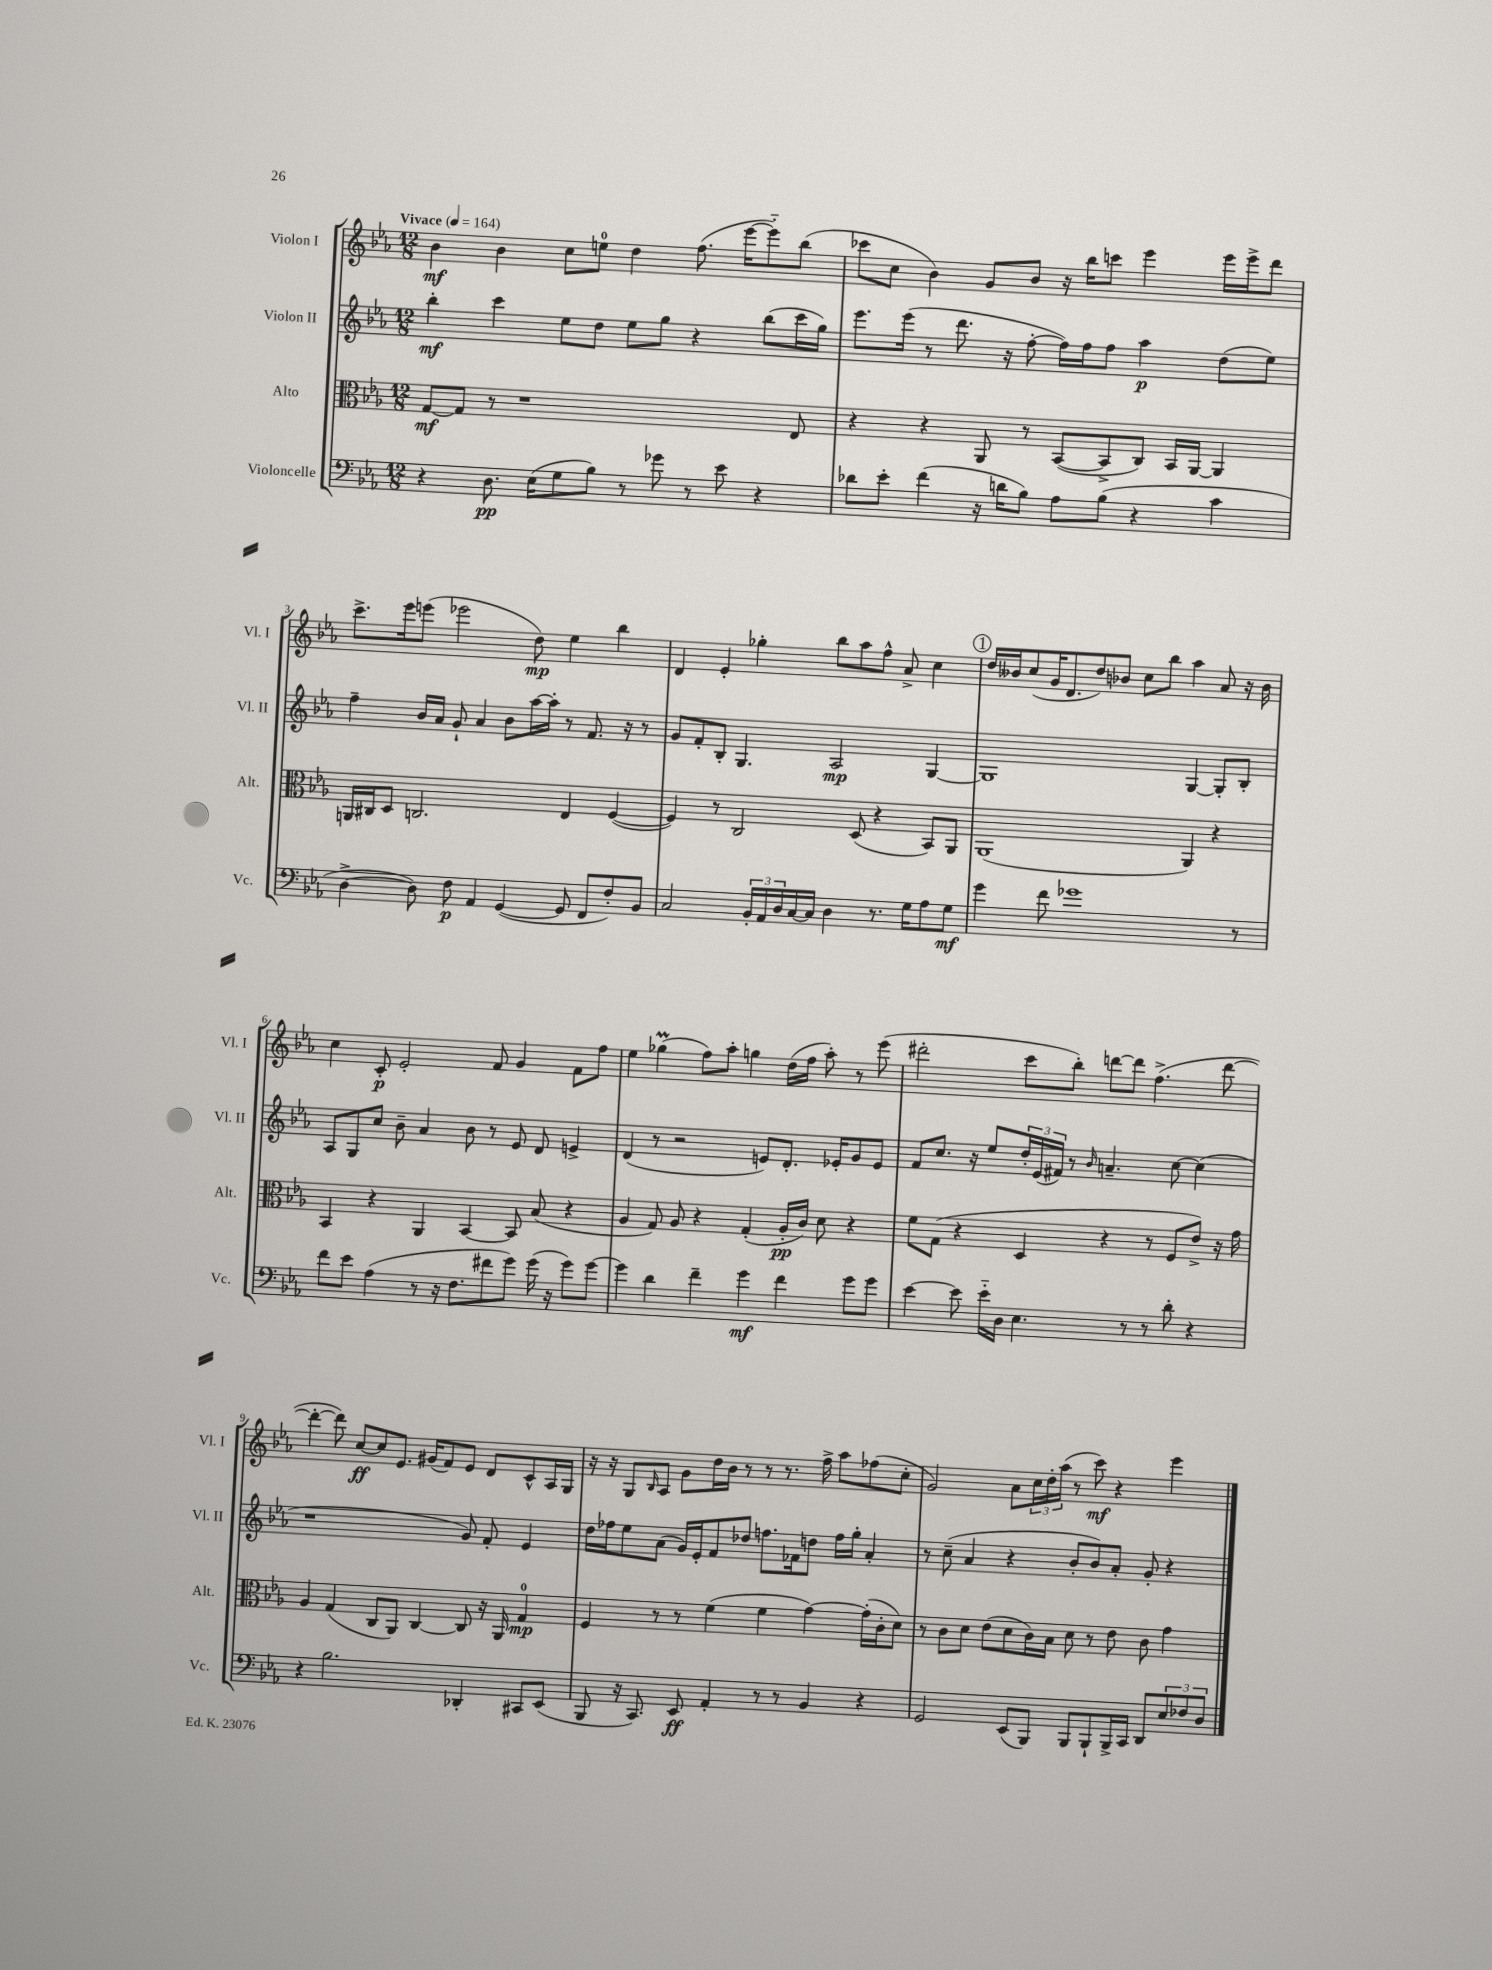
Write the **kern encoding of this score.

**kern	**kern	**kern	**kern
*staff4	*staff3	*staff2	*staff1
*clefF4	*clefC3	*clefG2	*clefG2
*k[b-e-a-]	*k[b-e-a-]	*k[b-e-a-]	*k[b-e-a-]
*M12/8	*M12/8	*M12/8	*M12/8
*MM164	*MM164	*MM164	*MM164
4r	[8G	4bb-'	4b-
.	8G]	.	.
8.D	8r	4ccc	4b-
.	1r	.	.
(16E-	.	.	.
8G	.	8ee-	8cc
8B-)	.	8dd	8ee
8r	.	8ee-	4dd
8g-	.	8gg	.
8r	.	4r	(8.ff
8e-	.	.	.
.	.	.	[16eee-
4r	.	(8bb-	8eee-'~])
.	8E-	16ccc	(8bb-
.	.	16gg)	.
=	=	=	=
8d-	4r	8.eee-	8ccc-
8e-'	.	.	8cc
.	.	(16eee-	.
(4f	4r	8r	4b-)
.	.	8.ddd	.
16r	8AA-	.	8g
16d	.	16r	.
8B-)	8r	[8ff'	8b-
8A-	([8BB-	16ff])	16r
.	.	16ff	16bb-
(8B-	8BB-^]	8ff	8ccc
4r	8C)	4aa-	4eee-
.	16BB-	.	.
.	[16AA-	.	.
4c	4AA-]	(8dd	16eee-
.	.	.	16eee-^
.	.	8ee-)	8ddd
=	=	=	=
[4D^	16AA	4ff~	8.ccc^
.	16C#	.	.
.	8D	.	.
.	.	.	16eee-
8D])	2.C	16b-	(8eee
.	.	16a-	.
8F	.	8g`	2eee-
4AA-	.	4a-	.
([4GG	.	8b-	.
.	.	[16aa-	8dd)
.	.	16aa-']	.
8GG]	4E-	8r	4ee-
8FF	.	8.f	.
8F')	([4F	.	4bb-
.	.	16r	.
8BB-	.	8r	.
=	=	=	=
2C	4F])	8g	4d
.	.	8f'	.
.	8r	8B-'	4e-'
.	2C	4.G	.
24BB-'	.	.	4gg-'
24AA-	.	.	.
24D	.	.	.
[16C	.	.	.
16C]	.	.	.
4D	.	2A-	8bb-
.	(8D	.	8aa-
8.r	4r	.	8ff^^
.	.	.	8a-^
16G	.	.	.
8A-	8BB-)	[4G	4cc
8G	8AA-	.	.
=	=	=	=
4g	(1AA-	1G]	16dd
.	.	.	16b--
.	.	.	(8cc
8f	.	.	16g
.	.	.	8.d
1g-	.	.	.
.	.	.	8dd)
.	.	.	8b-
.	.	.	8cc
.	.	.	8bb-
.	4AA-)	[4G	4aa-
.	4r	8G']	8a-
8r	.	8B-'	16r
.	.	.	16b-
=	=	=	=
8f	4BB-	8A-	4cc
8e-	.	8G	.
(4A-	4r	8cc	8c'
.	.	8b-~	2e-'
8r	4AA-	4a-	.
16r	.	.	.
8.F	.	.	.
.	[4BB-	8b-	.
8f#	.	8r	8f
8g)	8BB-]	8e-	4g
(16g	(8B-	8d	.
16r	.	.	.
8g)	4r	4e^	8f
[8g	.	.	8ff
=	=	=	=
4g]	4A-	(4d	4ee-
4d	8G)	8r	(4gg-
.	8A-	2r	.
4f~	4r	.	8ff)
.	.	.	8aa-'
4g	(4G'	.	4gg
.	.	8e)	.
4f	16A-'	8.d'	(16dd
.	16c)	.	16ff
.	8d	.	8aa-')
.	.	16e-'	.
8g	4r	8g	8r
8g	.	8e-	(8eee-
=	=	=	=
[4e-	8f	8f	2ddd#'
.	(8G	8.cc	.
8e-]	4r	.	.
.	.	16r	.
16e-'~	.	8ee-	.
16D	.	.	.
4.E-	4D	24dd'	8ccc
.	.	(24e-	.
.	.	24f#)	.
.	.	8r	8bb-')
.	.	16qqb-	.
.	4r	4.a~	[8ddd
8r	.	.	8ddd]
8r	8r	.	(4.ff^
8d'	8F	[8cc	.
4r	8e-^)	(4cc]	.
.	16r	.	[8ddd
.	16g	.	.
=	=	=	=
4r	4A-	1r	4ddd'_
2.B-	(4G	.	8ddd])
.	.	.	[8cc
.	8C	.	8cc]
.	8AA-)	.	8.e-
.	[4C	.	.
.	.	.	(16g#
.	.	.	8f)
4DD-'	8C]	8g)	8e-
.	16r	8f'	8d
.	16AA-	.	.
8CC#	4G	4e-	8c^^
(8EE-	.	.	16A-
.	.	.	16G
=	=	=	=
8BBB-	4F	16dd	16r
.	.	16ff-	16r
16r	.	8ee-	8G
8.CC)	.	.	.
.	.	.	16qqB-
.	8r	(8a-	8A-
8EE-	8r	16g)	8g
.	.	16e-'	.
4AA-'	(4f	8f	16dd
.	.	.	16b-
.	.	8dd-	8r
8r	4f	8.ff	8r
8r	.	.	8.r
.	.	16f-	.
4BB-	[4g)	8dd	.
.	.	.	16ff^
.	.	16ff	8aa-
.	.	16gg'	.
4r	(16g']	4a-'	(8ff-
.	16c'	.	.
.	8d)	.	8cc'
=	=	=	=
2GG	8r	8r	2g)
.	8c	(8cc~	.
.	8d	4a-	.
.	(8e-	.	.
(8EE-	8d	4r	8a-
8BBB-)	16c)	.	24cc
.	.	.	24dd'
.	16B-	.	.
.	.	.	(24aa-
8BBB-	8d	8b-'	8r
8BBB-`	8r	8b-)	8ccc)
16BBB-^	8e-	8a-'	4r
16CC	.	.	.
8DD	8c	8g'	.
12E-	4g	4r	4eee-
12F-	.	.	.
12D	.	.	.
==	==	==	==
*-	*-	*-	*-
